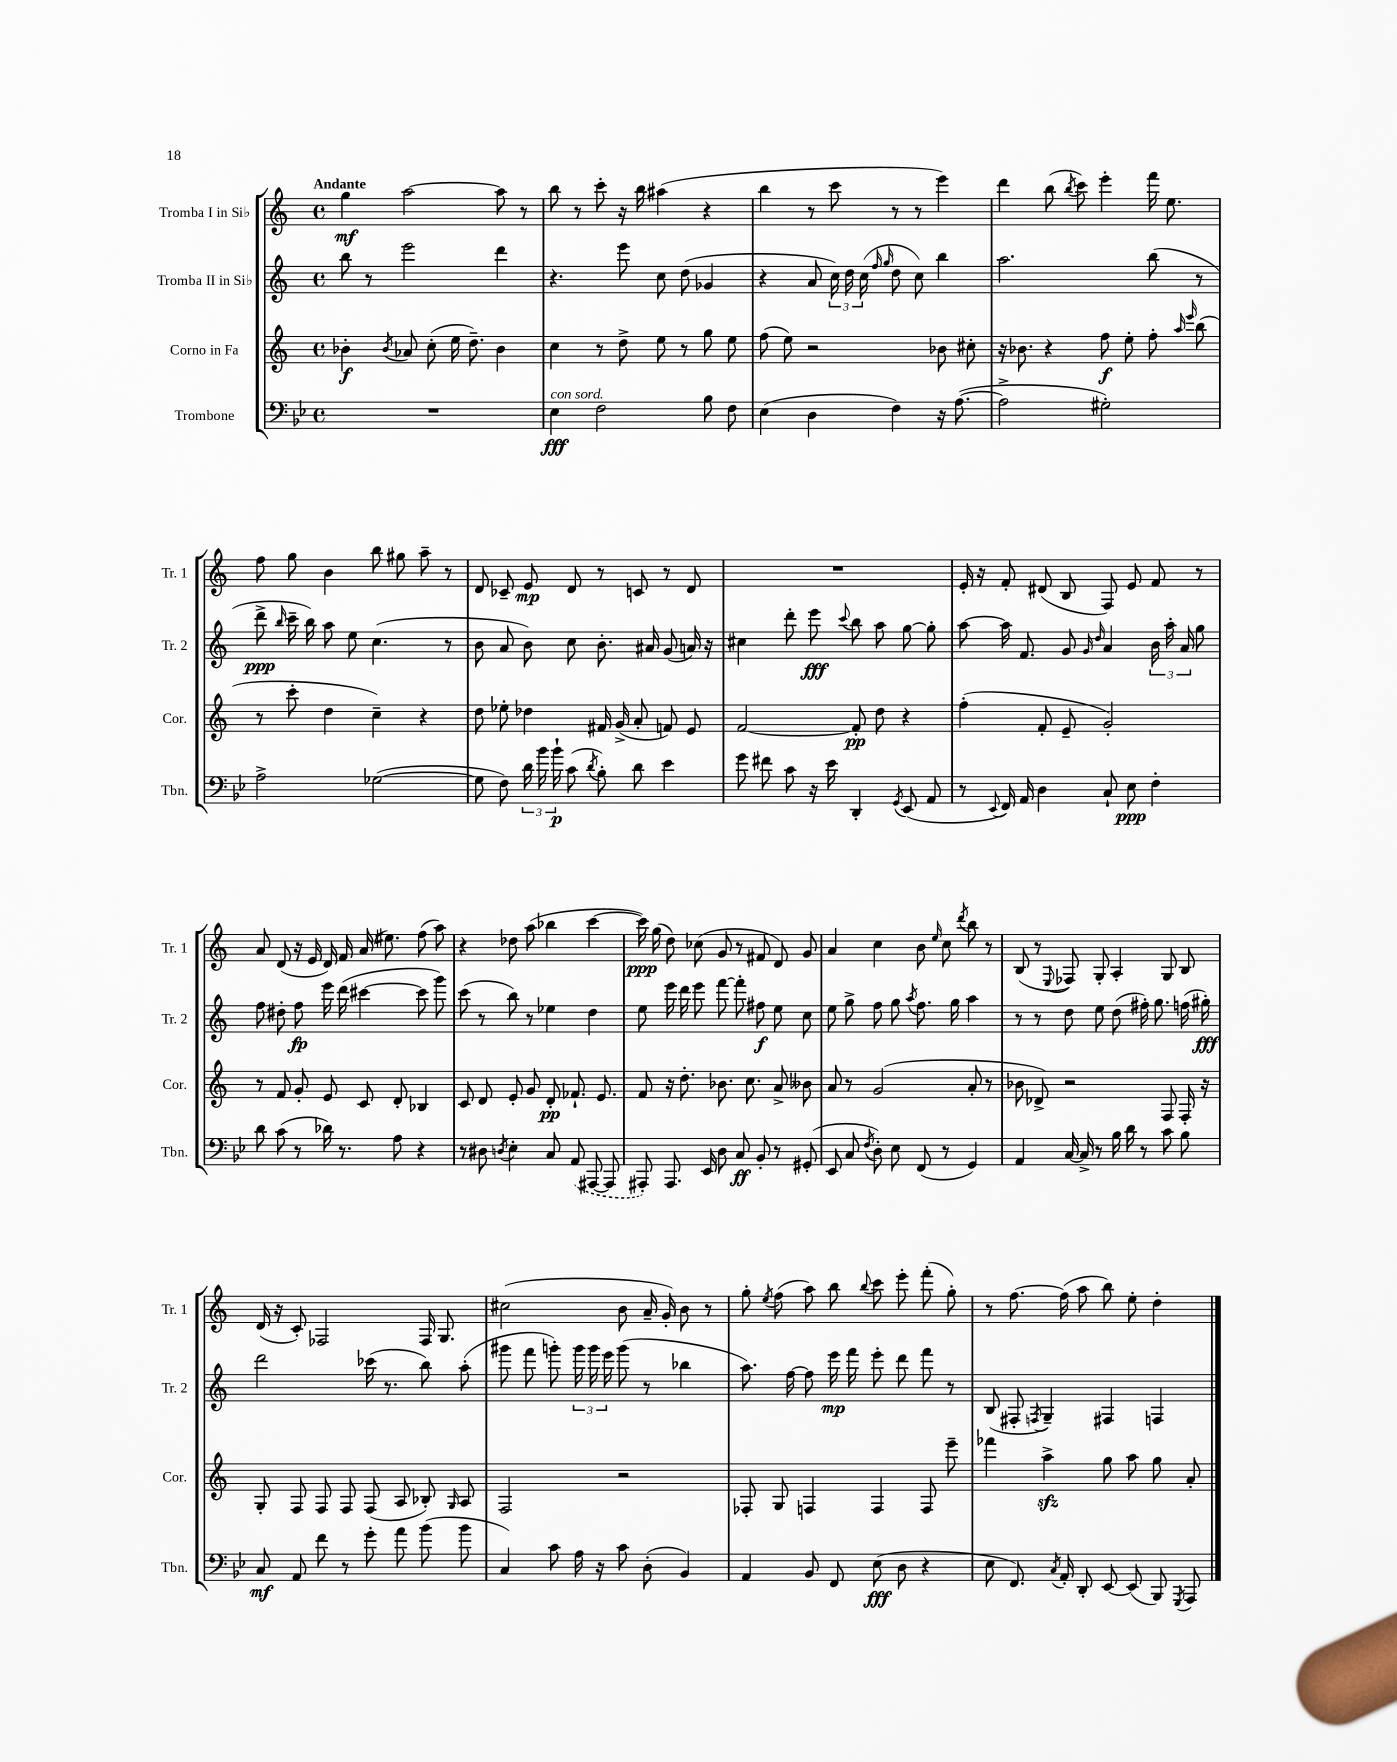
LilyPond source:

<<
\new StaffGroup <<
\new Staff = "s0" \with { instrumentName = "Tromba I in Sib" shortInstrumentName = "Tr. 1" } {
    \clef treble \key c \major \defaultTimeSignature \time 4/4 \tempo "Andante"
    \autoBeamOff g''4\mf a''2~ a''8 r8 |
    b''8 r8 c'''8-. r16 b''16 ais''4( r4 |
    b''4 r8 c'''8 r8 r8 e'''4) |
    d'''4 b''8( \acciaccatura { b''8 } c'''8) e'''4-. f'''16 e''8. |
    f''8 g''8 b'4 b''8 gis''8 a''8-- r8 |
    d'8 ces'8-- e'8\mp d'8 r8 c'8 r8 d'8 |
    R1 |
    e'16-. r16 f'8-. dis'8( b8 f8) e'8 f'8 r8 |
    a'8 d'8( r16 e'16 d'16) f'16 a'16( eis''8.) f''8( a''8) |
    r4 des''8 a''8( bes''4 c'''4~ |
    c'''16\ppp) g''16( d''8) ces''8( g'8 r8 fis'8 d'8) g'8 |
    a'4 c''4 b'8 \grace { e''16 } c''8 \acciaccatura { d'''8 } b''8 r8 |
    b8( r8 \appoggiatura { e8 } fes8) g8-. a4-. g8 b8 |
    d'16( r16 c'8-.) fes2 fes16 g8. |
    cis''2( b'8 a'16-- g'16-.) b'8 r8 |
    g''8-. \acciaccatura { e''8 } f''8( a''8) b''8 \appoggiatura { b''8 } c'''8 e'''8-. f'''8-.( g''8-.) |
    r8 f''8.~ f''16( a''8 b''8) e''8-. d''4-. \bar "|." |
}
\new Staff = "s1" \with { instrumentName = "Tromba II in Sib" shortInstrumentName = "Tr. 2" } {
    \clef treble \key c \major \defaultTimeSignature \time 4/4
    \autoBeamOff b''8 r8 e'''2 d'''4 |
    r4. e'''8 c''8 d''8( ges'4 |
    r4 a'8 \tuplet 3/2 { c''16) d''16 c''16( } \grace { f''16 g''16 } d''8 c''8) b''4 |
    a''2. b''8( r8 |
    d'''8->\ppp \grace { b''16 } c'''16-- b''16) a''8 e''8 c''4.( r8 |
    b'8 a'8 b'8) c''8 b'8.-. ais'16 g'8( a'16) r16 |
    cis''4 d'''8-. e'''8\fff \appoggiatura { c'''8 } b''8 a''8 g''8~ g''8-. |
    a''8~ a''16 f'8. g'8 \grace { g'16 d''16 } a'4 \tuplet 3/2 { b'16 a''16-. a'16 } g''8 |
    f''8 dis''8-. f''8\fp e'''16 d'''16( cis'''4~ cis'''8 g'''8) |
    c'''8( r8 b''8) r8 ees''4 d''4 |
    e''8 e'''16 d'''16 e'''8 f'''8~ f'''8-. fis''8\f e''8 c''8 |
    e''8 g''8-> f''8 g''8 \acciaccatura { a''8 } f''8. g''16 a''4 |
    r8 r8 d''8 e''8 d''8( fis''16-.) g''8. f''16( gis''16-.\fff) |
    d'''2 ces'''16( r8. b''8) a''8-.( |
    gis'''8 f'''8 g'''8-.) \tuplet 3/2 { g'''16 g'''16 e'''16 } g'''8( r8 bes''4 |
    a''8.) f''16~ f''8 e'''16\mp f'''16 e'''8-. d'''8 f'''8 r8 |
    b8( fis8-. \acciaccatura { f8 } g4--) fis4 f4 \bar "|." |
}
\new Staff = "s2" \with { instrumentName = "Corno in Fa" shortInstrumentName = "Cor." } {
    \clef treble \key c \major \defaultTimeSignature \time 4/4
    \autoBeamOff bes'4-.\f \acciaccatura { bes'8 } aes'8 c''8-.( e''16 d''8.--) bes'4 |
    c''4 r8 d''8-> e''8 r8 g''8 e''8 |
    f''8( e''8) r2 bes'8 cis''8-. |
    r16 bes'8. r4 f''8\f e''8-. f''8-. \grace { a''16 e'''16 } b''8( |
    r8 c'''8-. d''4 c''4--) r4 |
    d''8 ees''8-. des''4 fis'16 g'16->( a'8-. f'8) e'8 |
    f'2~ f'8-.\pp d''8 r4 |
    f''4-.( f'8-. e'8-- g'2-.) |
    r8 f'8 g'8-. e'8 c'8 d'8-. bes4 |
    c'8 d'8 e'8-. g'8 d'8-.\pp fes'8.-! e'8. |
    f'8 r16 d''8.-. bes'8. c''8. a'8-> beses'8 |
    a'8 r8 g'2( a'8-. r8 |
    bes'8 des'8->) r2 f8 f16-. r16 |
    g8-. f8 f8 f8 f8( a8 bes8-.) \grace { g16 } a8 |
    f2 r2 |
    fes8-. g8 f4 f4 f8 e'''8-- |
    fes'''4 a''4->\sfz g''8 a''8 g''8 a'8-. \bar "|." |
}
\new Staff = "s3" \with { instrumentName = "Trombone" shortInstrumentName = "Tbn." } {
    \clef bass \key bes \major \defaultTimeSignature \time 4/4
    \autoBeamOff R1 |
    ees4\fff^\markup { \italic "con sord." } f2 bes8 f8 |
    ees4( d4 f4) r16 a8.~( |
    a2-> gis2-.) |
    a2-> ges2~( |
    ges8 f8) \tuplet 3/2 { d'16 bes'16 bes'16-!\p } c'8( \acciaccatura { d'8 } bes8-.) d'8 ees'4 |
    g'8 fis'8 c'8 r16 ees'16 d,4-. \acciaccatura { g,8 } ees,8( a,8 |
    r8 \appoggiatura { ees,8 } f,16) a,16 d4 c8-! ees8\ppp f4-. |
    d'8 c'8( r8 des'16) r8. a8 r4 |
    r8 dis8 \acciaccatura { d8 } ees4-. c8 \once \slurDashed a,8( ais,,8~ ais,,8 |
    ais,,8-.) ais,,8. ees,16 d8 c8\ff bes,8-. r8 gis,8-.( |
    ees,8 c8 \acciaccatura { f8 } d8-.) ees8 f,8( r8 g,4) |
    a,4 c16~ c16-> r8 bes16 d'16 r8 c'8 bes8 |
    c8\mf a,8 f'8 r8 g'8-. a'8 bes'8( bes'8 |
    c4) c'8 a16 r16 c'8 d8-.( bes,4) |
    a,4 bes,8 f,8 ees8\fff( d8 r4 |
    ees8 f,8.) \acciaccatura { c8 } a,16-. d,8-. ees,8~ ees,8( bes,,8) \acciaccatura { g,,8 } a,,8 \bar "|." |
}
>>
>>
\layout { \context { \Score \remove "Bar_number_engraver" } }
